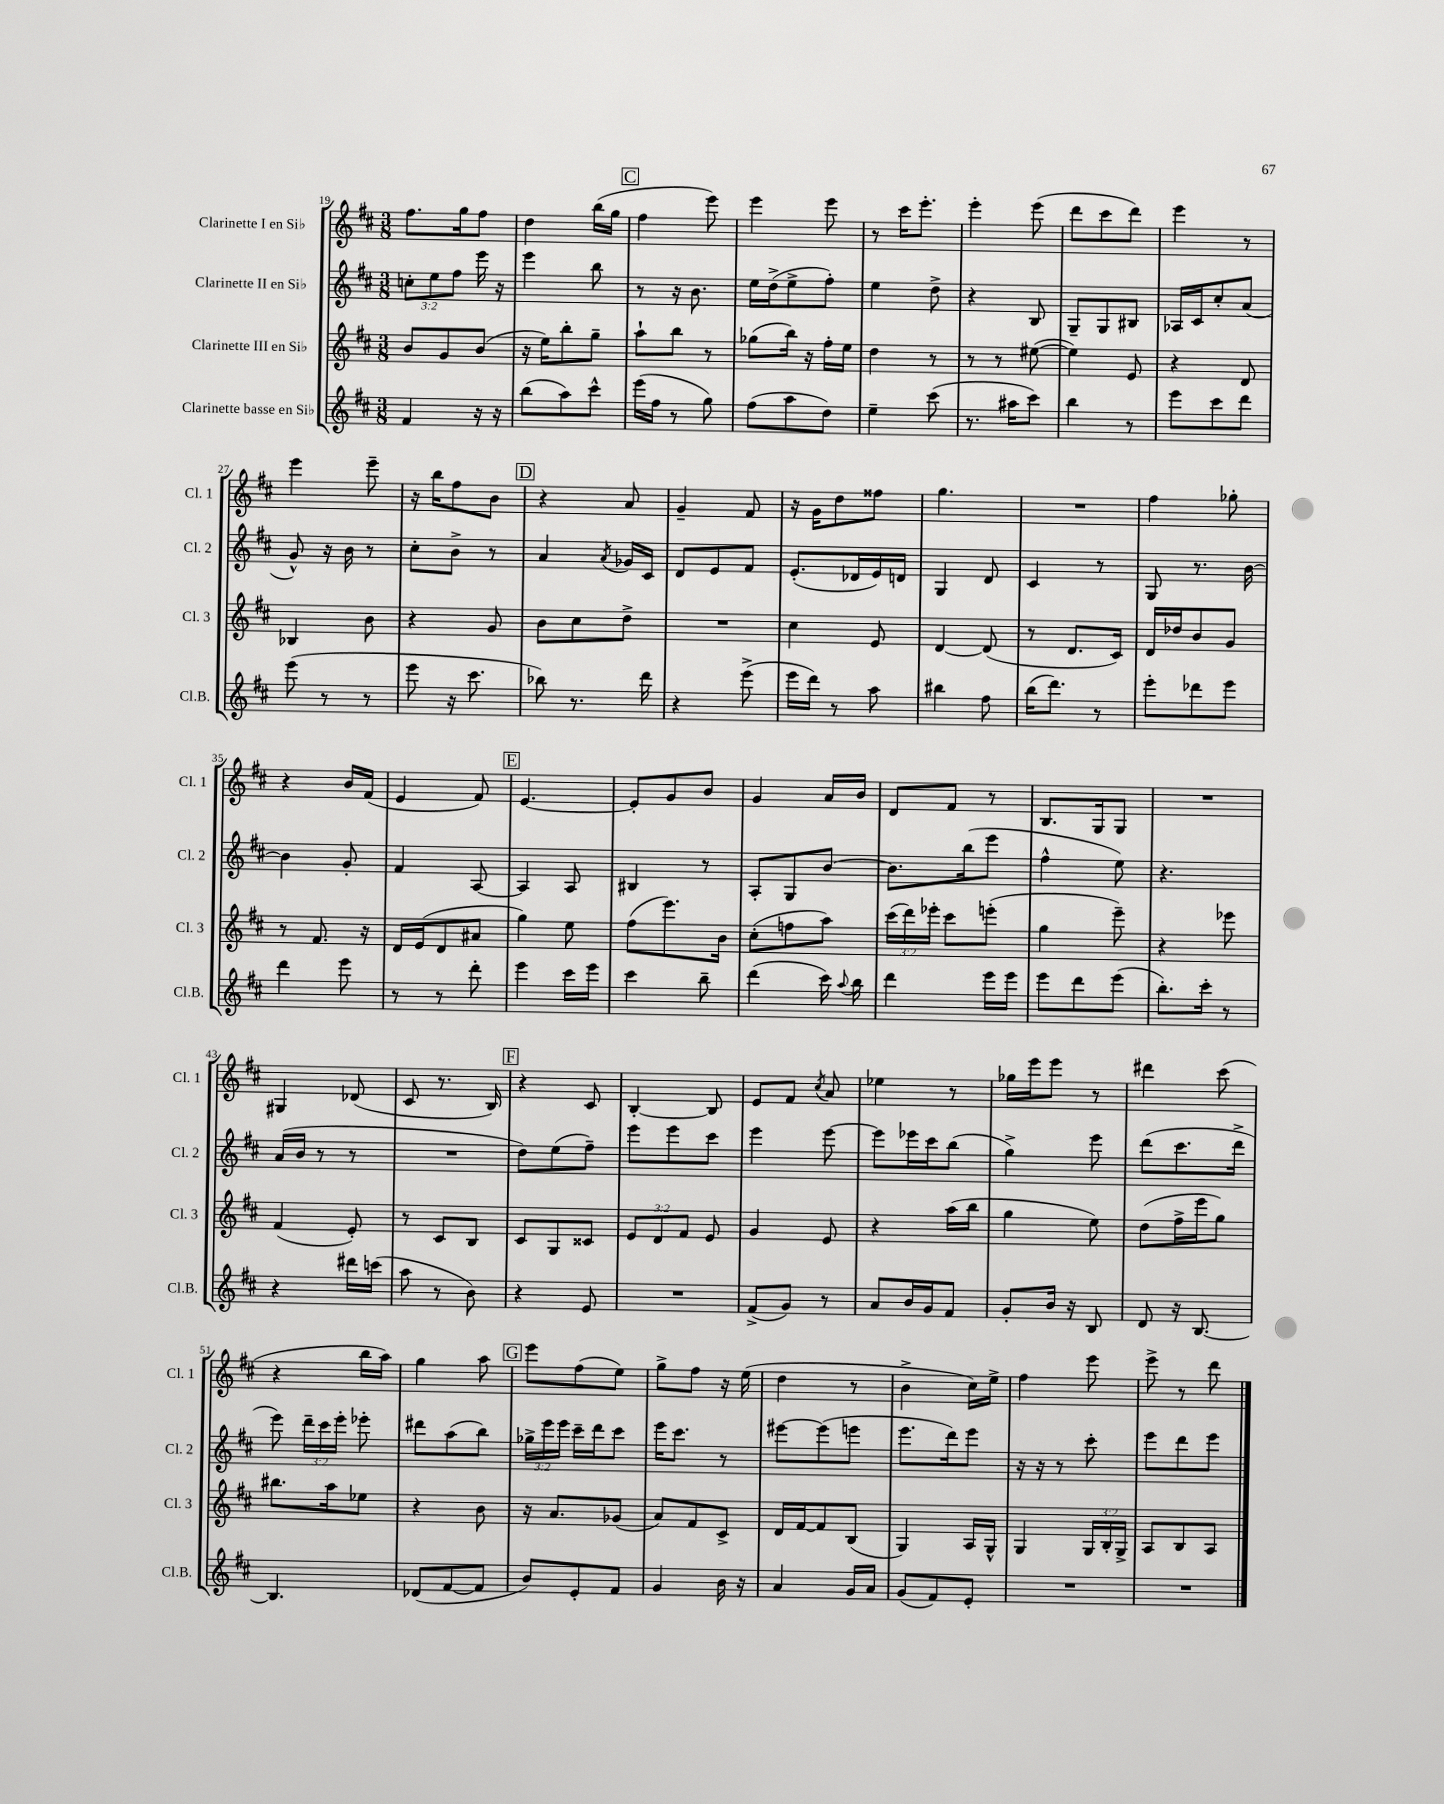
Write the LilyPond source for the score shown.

<<
\new StaffGroup <<
\new Staff = "s0" \with { instrumentName = "Clarinette I en Sib" shortInstrumentName = "Cl. 1" } {
    \clef treble \key d \major \numericTimeSignature \time 3/8
    \autoBeamOff fis''8.[ g''16 fis''8] |
    d''4 b''16[( g''16] |
    \mark \markup { \box "C" } fis''4 e'''8) |
    e'''4 e'''8 |
    r8 cis'''16[ e'''8.]-. |
    e'''4-. e'''8( |
    d'''8[ cis'''8 d'''8]) |
    e'''4 r8 |
    e'''4 e'''8-- |
    r16 b''16[ fis''8 b'8] |
    \mark \markup { \box "D" } r4 a'8 |
    g'4-- fis'8 |
    r16 g'16[ d''8 fisis''8] |
    g''4. |
    R4. |
    fis''4 ges''8-. |
    r4 b'16[ fis'16]( |
    e'4 fis'8) |
    \mark \markup { \box "E" } e'4.~ |
    e'8[-. g'8 b'8] |
    g'4 a'16[ b'16] |
    d'8[ fis'8] r8 |
    b8.[ g16 g8] |
    R4. |
    gis4 des'8( |
    cis'8 r8. b16) |
    \mark \markup { \box "F" } r4 cis'8 |
    b4~-. b8 |
    e'8[ fis'8] \acciaccatura { cis''8 } a'8 |
    ees''4 r8 |
    ges''16[ e'''16 e'''8] r8 |
    dis'''4 cis'''8( |
    r4 b''16[ a''16]) |
    g''4 a''8 |
    \mark \markup { \box "G" } e'''8[ fis''8( e''8]) |
    g''8[-> fis''8] r16 e''16( |
    d''4 r8 |
    b'4-> cis''16[) e''16]-> |
    fis''4 e'''8 |
    e'''8-> r8 d'''8 \bar "|." |
}
\new Staff = "s1" \with { instrumentName = "Clarinette II en Sib" shortInstrumentName = "Cl. 2" } {
    \clef treble \key d \major \numericTimeSignature \time 3/8 \override Staff.TupletNumber.text = #tuplet-number::calc-fraction-text
    \autoBeamOff \tuplet 3/2 { c''8[-. e''8 fis''8] } e'''16 r16 |
    e'''4 b''8 |
    \mark \markup { \box "C" } r8 r16 b'8. |
    e''16[ d''16->( e''8-> fis''8]-.) |
    e''4 d''8-> |
    r4 b8 |
    g8[-- g8 bis8] |
    aes16[ cis'16 cis''8-. a'8]( |
    g'8-^) r16 b'16 r8 |
    cis''8[-. b'8]-> r8 |
    \mark \markup { \box "D" } a'4 \acciaccatura { a'8 } ges'16[ cis'16] |
    d'8[ e'8 fis'8] |
    e'8.[-.( des'16 e'16) d'16] |
    g4 d'8 |
    cis'4 r8 |
    g8 r8. b'16~ |
    b'4 g'8-. |
    fis'4 a8~ |
    \mark \markup { \box "E" } a4 a8 |
    bis4 r8 |
    a8[-. g8 b'8]~ |
    b'8.[ b''16( e'''8] |
    fis''4-^ e''8) |
    r4. |
    a'16[( b'16] r8 r8 |
    R4. |
    \mark \markup { \box "F" } d''8[) e''8( fis''8]--) |
    e'''8[ e'''8 cis'''8] |
    e'''4 e'''8~ |
    e'''8[ ees'''16 cis'''16 b''8]( |
    g''4->) e'''8 |
    d'''8[( cis'''8. d'''16]-> |
    e'''8) \tuplet 3/2 { d'''16[-- cis'''16 e'''16]-. } ees'''8-. |
    dis'''8[ a''8( b''8]) |
    \mark \markup { \box "G" } \tuplet 3/2 { ges''16[-> e'''16 e'''16] } cis'''16[-- d'''16 cis'''8] |
    e'''16[ cis'''8.] r8 |
    eis'''8[~ eis'''8( e'''8] |
    e'''8.[ d'''16) e'''8] |
    r16 r16 r8 cis'''8-. |
    e'''8[ d'''8 e'''8] \bar "|." |
}
\new Staff = "s2" \with { instrumentName = "Clarinette III en Sib" shortInstrumentName = "Cl. 3" } {
    \clef treble \key d \major \numericTimeSignature \time 3/8 \override Staff.TupletNumber.text = #tuplet-number::calc-fraction-text
    \autoBeamOff b'8[ g'8 b'8]( |
    r16 e''16[) b''8-. g''8]-- |
    \mark \markup { \box "C" } a''8[-! b''8] r8 |
    ges''8[( b''16]) r16 fis''16[-. e''16] |
    d''4 r8 |
    r8 r8 eis''8~( |
    eis''4) e'8 |
    r4 d'8 |
    bes4 b'8 |
    r4 g'8 |
    \mark \markup { \box "D" } b'8[ cis''8 d''8]-> |
    R4. |
    cis''4 e'8 |
    d'4~ d'8( |
    r8 d'8.[ cis'16]) |
    d'16[ des''16 b'8 g'8] |
    r8 fis'8. r16 |
    d'16[ e'16( d'8 ais'8] |
    \mark \markup { \box "E" } g''4) e''8 |
    fis''8[( e'''8.) b'16] |
    cis''8[-.( f''8 a''8]) |
    \tuplet 3/2 { cis'''16[( d'''16) ees'''16]-. } cis'''8[ e'''8]-.( |
    g''4 e'''8--) |
    r4 ees'''8 |
    fis'4( e'8-.) |
    r8 cis'8[ b8] |
    \mark \markup { \box "F" } cis'8[ g8 cisis'8] |
    \tuplet 3/2 { e'8[ d'8 fis'8] } e'8 |
    g'4 e'8 |
    r4 a''16[( b''16] |
    g''4 e''8) |
    d''8[( fis''16-> e'''16 g''8]) |
    bis''8.[ a''16 ees''8] |
    r4 b'8 |
    \mark \markup { \box "G" } r16 a'8.[ ges'8]( |
    a'8[) fis'8 cis'8]-> |
    d'16[ fis'16~ fis'8 b8]( |
    g4) a16[ g16]-^ |
    g4 \tuplet 3/2 { g16[ b16-. g16]-> } |
    a8[ b8 a8] \bar "|." |
}
\new Staff = "s3" \with { instrumentName = "Clarinette basse en Sib" shortInstrumentName = "Cl.B." } {
    \clef treble \key d \major \numericTimeSignature \time 3/8
    \autoBeamOff fis'4 r16 r16 |
    b''8[( a''8) cis'''8]-^ |
    \mark \markup { \box "C" } e'''16[( fis''16] r8 g''8) |
    fis''8[( a''8 d''8]) |
    e''4-- cis'''8( |
    r8. ais''16[ cis'''8]) |
    b''4 r8 |
    e'''8[ cis'''8 d'''8] |
    e'''8( r8 r8 |
    e'''8 r16 cis'''8. |
    \mark \markup { \box "D" } bes''8) r8. d'''16 |
    r4 e'''8->( |
    e'''16[ d'''16]) r8 a''8 |
    bis''4 fis''8 |
    b''16[( d'''8.]) r8 |
    e'''8[-. des'''8 e'''8] |
    d'''4 e'''8 |
    r8 r8 d'''8-. |
    \mark \markup { \box "E" } e'''4 cis'''16[ e'''16] |
    cis'''4 b''8-- |
    d'''4( cis'''16) \appoggiatura { a''8 } b''16 |
    d'''4 e'''16[ e'''16] |
    e'''8[ d'''8 e'''8]( |
    b''8.[-.) cis'''16]-. r8 |
    r4 dis'''16[ c'''16]( |
    a''8 r8 b'8) |
    \mark \markup { \box "F" } r4 e'8 |
    R4. |
    fis'8[->( g'8]) r8 |
    a'8[ b'16 g'16 fis'8] |
    g'8[-. b'16] r16 b8 |
    d'8 r16 b8.~ |
    b4. |
    des'8[( fis'8~ fis'8] |
    \mark \markup { \box "G" } b'8[) e'8-. fis'8] |
    g'4 b'16 r16 |
    a'4 g'16[ a'16] |
    g'8[( fis'8) e'8]-. |
    R4. |
    R4. \bar "|." |
}
>>
>>
\layout { \context { \Score currentBarNumber = #19 } }
